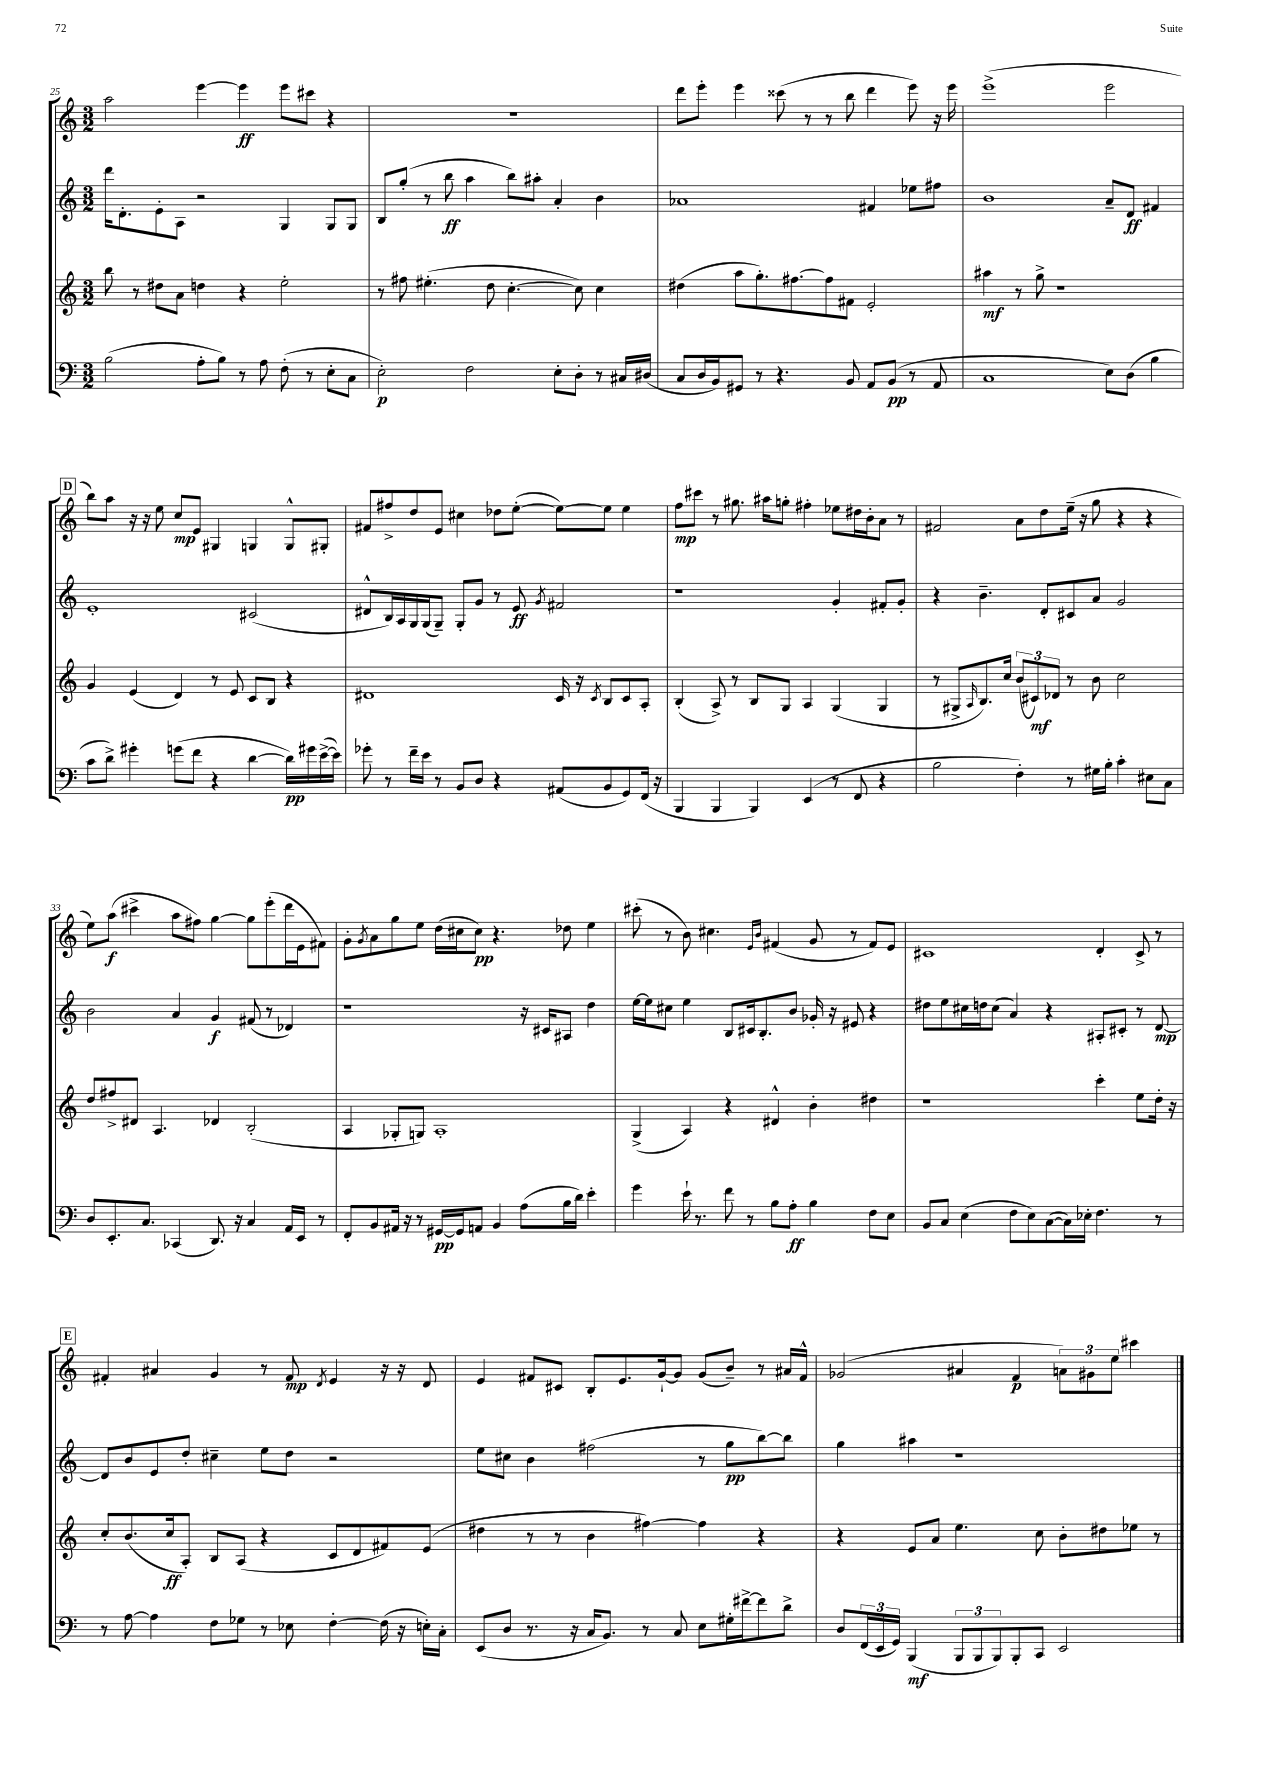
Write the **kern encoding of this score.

**kern	**kern	**kern	**kern
*staff4	*staff3	*staff2	*staff1
*clefF4	*clefG2	*clefG2	*clefG2
*k[]	*k[]	*k[]	*k[]
*M3/2	*M3/2	*M3/2	*M3/2
(2B	8bb	16ddd	2aa
.	.	8.d'	.
.	8r	.	.
.	8dd#	8e'	.
.	8a	8A	.
8A'	4dd	2r	[4eee
8B)	.	.	.
8r	4r	.	4eee]
8A	.	.	.
(8F'	2ee'	4G	8eee
8r	.	.	8ccc#
8E'	.	8G	4r
8C	.	8G	.
=	=	=	=
2E')	8r	8B	1.r
.	8ff#	(8gg'	.
.	(4.ee#'	8r	.
.	.	8bb	.
2F	.	4aa	.
.	8dd	.	.
.	[4.cc'	8bb)	.
.	.	8aa#'	.
8E'	.	4a'	.
8D'	8cc])	.	.
8r	4cc	4b	.
16C#	.	.	.
(16D#	.	.	.
=	=	=	=
8C	(4dd#	1a-	8ddd
16D	.	.	8eee'
16BB)	.	.	.
8GG#	8aa	.	4eee
8r	8.gg')	.	.
4.r	.	.	(8ccc##
.	[8.ff#	.	.
.	.	.	8r
.	8ff#]	.	8r
8BB	8f#	.	8bb
8AA	2e'	4f#	4ddd
(8BB	.	.	.
8r	.	8ee-	8eee)
8AA	.	8ff#	16r
.	.	.	16eee
=	=	=	=
1C	4aa#	1b	(1eee^
.	8r	.	.
.	8gg^	.	.
.	1r	.	.
8E)	.	8a~	2eee
(8D	.	8d	.
4B	.	4f#	.
=	=	=	=
8c	4g	1e'	8bb)
8d^)	.	.	8aa
4g#'	(4e	.	16r
.	.	.	16r
.	.	.	8ee
(8g	4d)	.	8cc
8f	.	.	8e
4r	8r	.	4G#
.	8e	.	.
[4d	8c	(2c#	4G
.	8B	.	.
16d])	4r	.	8G^^
16g#	.	.	.
([16e^	.	.	8G#'
16e])	.	.	.
=	=	=	=
8g-'	1d#	8d#^^	8f#
8r	.	16B)	8ff#^
.	.	16A	.
16f~	.	16G	8dd
16e	.	(16G	.
8r	.	8G~)	8e
8BB	.	8G'	4cc#
8D	.	8g	.
4r	.	8r	8dd-
.	.	8e	([8ee'
.	.	8qg	.
(8AA#	16c	2f#	8ee_)
.	16r	.	.
.	8qc	.	.
8BB	8B	.	8ee]
8GG)	8c	.	4ee
(16FF	8A'	.	.
16r	.	.	.
=	=	=	=
4BBB	(4B'	1r	8ff
.	.	.	8ccc#
4BBB	8A^)	.	8r
.	8r	.	8.gg#
4BBB)	8B	.	.
.	.	.	16aa#
.	8G	.	8gg'
(4EE	4A	.	4ff#'
8r	(4G	4g'	8ee-
8FF	.	.	16dd#
.	.	.	16b'
4r	4G	8f#'	8a
.	.	8g'	8r
=	=	=	=
2B	8r	4r	2f#
.	8G#^	.	.
.	16qqA	.	.
.	8.B)	4.b~	.
.	16cc	.	.
4F')	(12b	.	8a
.	12c#)	.	.
.	.	8d'	8dd
.	12d-	.	.
8r	8r	8c#	(16ee~
.	.	.	16r
16G#	8b	8a	8gg
16B'	.	.	.
4c'	2cc	2g	4r
8E#	.	.	4r
8C	.	.	.
=	=	=	=
8D	8dd	2b	8ee)
8.EE'	8ff#^	.	(8aa
.	8d#	.	4ccc#^
8.C	.	.	.
.	4.A	.	.
(4CC-	.	4a	8aa
.	.	.	8ff#)
8.DD)	4d-	4g	[4gg
16r	.	.	.
4C	(2B'	(8f#	8gg]
.	.	8r	(8eee'
16AA	.	4d-)	16ddd
16EE	.	.	16e
8r	.	.	8f#)
=	=	=	=
8FF'	4A	1r	8g'
.	.	.	8qg
8BB	.	.	8a
16AA#	8G-'	.	8gg
16r	.	.	.
8r	8G)	.	8ee
[16GG#	1A'	.	(16dd
16GG#]	.	.	16cc#
8AA	.	.	8cc#)
4BB	.	.	4.r
(8A	.	16r	.
.	.	16c#	.
16B	.	8A#	8dd-
16d)	.	.	.
4e'	.	4dd	4ee
=	=	=	=
4g	(4G^	[16ee	(8ccc#'
.	.	16ee]	.
.	.	8cc#	8r
16e`	4A)	4ee	8b)
8.r	.	.	.
.	.	.	4.cc#
8f	4r	8B	.
8r	.	16c#	.
.	.	8.B'	.
.	.	.	16qqe
.	.	.	16qqb
8B	4d#^^	.	(4f#
8A'	.	8b	.
4B	4b'	16g-'	8g
.	.	16r	.
.	.	8e#	8r
8F	4dd#	4r	8f#)
8E	.	.	8e
=	=	=	=
8BB	1r	8dd#	1c#
8C	.	8ee	.
(4E	.	16cc#	.
.	.	16dd	.
.	.	(8cc#	.
8F	.	4a)	.
8E)	.	.	.
([8C	.	4r	.
16C])	.	.	.
16E-'	.	.	.
4.F	4ccc'	8A#'	4d'
.	.	8c#'	.
.	8ee	8r	8c#^
8r	16dd'	[8d	8r
.	16r	.	.
=	=	=	=
8r	8cc'	8d]	4f#'
[8A	(8.b	8b	.
4A]	.	8e	4a#
.	16cc	.	.
.	8A')	8dd'	.
8F	8B	4cc#~	4g
8G-	(8A	.	.
8r	4r	8ee	8r
8E-	.	8dd	8f#
.	.	.	8qd
[4F'	8c	2r	4e
.	8d	.	.
(16F]	8f#)	.	16r
16r	.	.	16r
16E')	(8e	.	8d
16C'	.	.	.
=	=	=	=
(8EE	4dd#	8ee	4e
8D	.	8cc#	.
8.r	8r	4b	8f#
.	8r	.	8c#
16r	.	.	.
16C	4b	(2ff#	8B'
8.BB)	.	.	.
.	.	.	8.e
8r	[4ff#)	.	.
.	.	.	[16g`
8C	.	.	8g]
8E	4ff#]	8r	(8g
16G#'	.	8gg	8b~)
[16f#^	.	.	.
8f#]	4r	[8bb)	8r
8d^	.	8bb]	16a#
.	.	.	16f#^^
=	=	=	=
8D	4r	4gg	(2g-
(24FF	.	.	.
24EE	.	.	.
24GG)	.	.	.
(4BBB	8e	4aa#	.
.	8a	.	.
12BBB	4.ee	1r	4a#
12BBB	.	.	.
12BBB)	.	.	.
8BBB'	.	.	4f
8CC	8cc	.	.
2EE	8b'	.	12a)
.	.	.	12g#
.	8dd#	.	.
.	.	.	12ee
.	8ee-	.	4ccc#
.	8r	.	.
==	==	==	==
*-	*-	*-	*-
